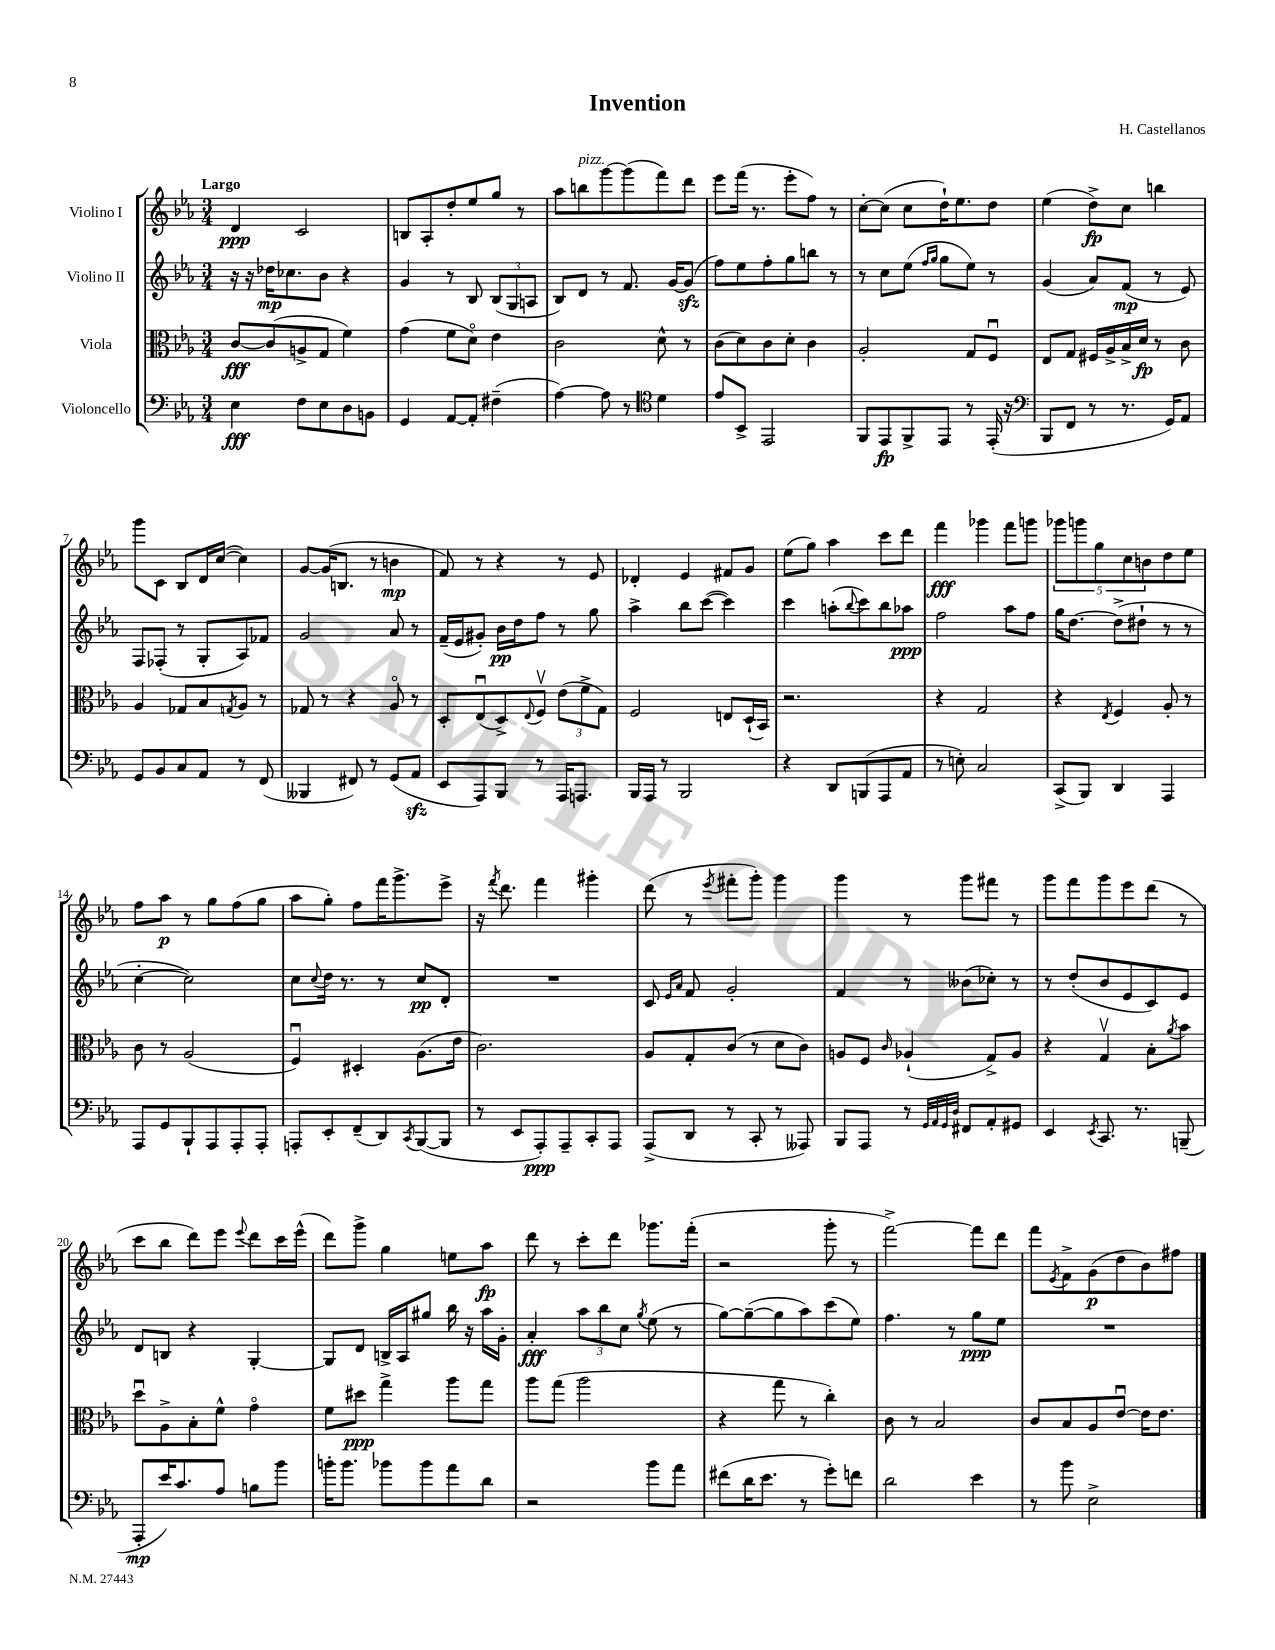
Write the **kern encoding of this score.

**kern	**kern	**kern	**kern
*staff4	*staff3	*staff2	*staff1
*clefF4	*clefC3	*clefG2	*clefG2
*k[b-e-a-]	*k[b-e-a-]	*k[b-e-a-]	*k[b-e-a-]
*M3/4	*M3/4	*M3/4	*M3/4
4E-\	[8c/L	16r	4d/
.	.	16r	.
.	(8c/]	16dd-\LK	.
.	.	8.cc-\	.
8F\L	8A^/	.	2c/
8E-\	8G/J	8b-\J	.
8D\	4f\)	4r	.
8BB\J	.	.	.
=	=	=	=
4GG/	(4g\	4g/	8B/L
.	.	.	8A-'/
[8AA-/L	8f\L	8r	8dd'/
8AA-'/]J	8do\J)	8B-/	8ee-/
(4F#~\	4e-\	(12B-/L	8gg/J
.	.	12G/	.
.	.	.	8r
.	.	12A/J	.
=	=	=	=
[4A-\)	2c\	8B-/L)	8aa-\L
.	.	8d/J	8bb\
8A-\]	.	8r	[8ggg\
8r	.	8.f/	(8ggg\]
*clefC4	*	*	*
4d\	8d^^\	.	8fff\)
.	.	[16g/LK	.
.	8r	(8g/]J	8ddd\J
=	=	=	=
8e-/L	(8c\L	8ff\L)	8eee-\L
8BB-^/J	8d\)	8ee-\	(16fff\Jk
.	.	.	8.r
2EE-/	8c\	8ff'\	.
.	8d'\J	8gg\	8eee-'\L
.	4c\	8bb\J	8ff\J)
.	.	8r	8r
=	=	=	=
8FF/L	2A-'/	8r	[8cc'\L
8EE-/	.	8cc\L	(8cc\]J
8FF^/	.	(8ee-\J	8cc\L
.	.	16qqff/LL	.
.	.	16qqgg/JJ	.
8EE-/J	.	8gg\L	16dd`\K)
.	.	.	8.ee-\
8r	8G/L	8ee-\J)	.
(16EE-'/	8Fu/J	8r	8dd\J
16r	.	.	.
=	=	=	=
*clefF4	*	*	*
8BBB-/L	8E-/L	(4g/	(4ee-\
8FF/J	8G/J	.	.
8r	16F#/LL	8a-/L)	8dd^\L)
.	16A-^/	.	.
8.r	16B-^/	(8f/J	8cc\J
.	16d/JJ	.	.
.	8r	8r	4bb\
16GG/LK)	.	.	.
8AA-/J	8c\	8e-/)	.
=	=	=	=
8GG/L	4A-/	8F/L	8ggg\L
8BB-/	.	(8F-'/J	8c\J
8C/	8G-/L	8r	8B-/L
8AA-/J	8B-/	8G'/L	16d/L
.	.	.	([16cc/JJ
.	8qG/	.	.
8r	8A-/J	8A-/)	4cc\])
(8FF/	8r	8f-/J	.
=	=	=	=
4BBB--/	8G-/	2g/	[8g/L
.	8r	.	(16g/]K
.	.	.	8.B/J
8FF#/)	4r	.	.
8r	.	.	8r
(8GG/L	8A-o/	8a-/	4b\
8AA-/J	8r	8r	.
=	=	=	=
8EE-/L	8D'/L	(16f~/LL	8f/)
.	.	16e-/J	.
8AAA-/)	(8E-u/	8g#'/J)	8r
8BBB-/J	8D^/)	16b-\LL	4r
.	.	16dd\J	.
.	8qqE-/	.	.
8r	8Fv/J	8ff\J	.
16AAA-/LK	(12e-\L	8r	8r
8.AAA/J	.	.	.
.	12f^\	.	.
.	.	8gg\	8e-/
.	12G\J)	.	.
=	=	=	=
16BBB-/LL	2F/	4aa-^\	4d-'/
16AAA-/JJ	.	.	.
8r	.	.	.
2BBB-/	.	8bb-\L	4e-/
.	.	([8ccc\J	.
.	8E/L	4ccc\])	8f#/L
.	(16D`/L	.	8g/J
.	16BB-/JJ)	.	.
=	=	=	=
4r	2.r	4ccc\	(8ee-\L
.	.	.	8gg\J)
8DD/L	.	(8aa'\L	4aa-\
.	.	8qqbb-/	.
(8BBB/	.	8ccc\)	.
8AAA-/	.	8bb-\	8ccc\L
8AA-/J	.	8aa-\J	8ddd\J
=	=	=	=
8r	4r	2ff\	4fff\
8E'\)	.	.	.
2C/	2G/	.	4ggg-\
.	.	8aa-\L	8fff\L
.	.	8ff\J	8ggg\J
=	=	=	=
(8CC^/L	4r	16gg\LK	10ggg-\L
.	.	[8.dd\J	.
.	.	.	10ggg\
8BBB-/J)	.	.	.
.	.	.	10gg\
.	8qE-/	.	.
4DD/	4F/	(8dd^\]L	.
.	.	.	10cc\
.	.	8dd#`\J	.
.	.	.	10b\
4AAA-/	8A-'/	8r	8dd\
.	8r	8r	8ee-\J
=	=	=	=
8AAA-/L	8c\	[4cc'\	8ff\L
8GG/	8r	.	8aa-\J
8BBB-`/	(2A-/	2cc\])	8r
8AAA-/	.	.	8gg\L
8AAA-'/	.	.	(8ff\
8AAA-'/J	.	.	8gg\J
=	=	=	=
8AAA'/L	4Fu/)	8cc\L	8aa-\L
.	.	8qqcc/	.
8EE-'/	.	16dd\Jk	8gg'\J)
.	.	8.r	.
(8FF~/	4D#'/	.	8ff\L
8DD/)	.	8r	16fff\K
.	.	.	8.ggg^\
8qCC/	.	.	.
([8BBB-/	(8.A-\L	8cc/L	.
8BBB-/]J	.	8d'/J	8eee-^\J
.	16e-\Jk	.	.
=	=	=	=
8r	2.c\)	2.r	16r
.	.	.	8qfff/
.	.	.	8.ddd\
8EE-/L	.	.	.
8AAA-'/)	.	.	4fff\
8AAA-~/	.	.	.
8CC'/	.	.	4ggg#'\
8AAA-/J	.	.	.
=	=	=	=
(8AAA-^/L	8A-/L	8c/	(8ddd\
.	.	16qqe-/LL	.
.	.	16qqa-/JJ	.
8DD/J	8G'/	8f/	8r
.	.	.	8qeee-/
8r	(8c/J	2g'/	8fff#'\L
8CC'/	8r	.	8ggg'\J)
8r	8d\L	.	4ggg\
8AAA--/)	8c\J)	.	.
=	=	=	=
8BBB-/L	8A/L	4f/	4ggg\
8AAA-/J	8F/J	.	.
.	16qqc/	.	.
8r	(4A-`/	8r	8r
32qqGG/LLL	.	.	.
32qqAA-/	.	.	.
32qqGG/	.	.	.
32qqD/JJJ	.	.	.
8FF#/L	.	(8b--\L	8ggg\L
8AA-'/	8G^/L)	8cc-'\J)	8fff#\J
8GG#/J	8A-/J	8r	8r
=	=	=	=
4EE-/	4r	8r	8ggg\L
.	.	(8dd'/L	8fff\
8qEE-/	.	.	.
8.CC/	4Gv/	8b-/	8ggg\
.	.	8e-/	8eee-\
8.r	.	.	.
.	8B-'\L	8c/)	(8ddd\J
.	8qa-/	.	.
(8BBB~/	8b-\J	8e-/J	8r
=	=	=	=
8AAA-'/L	8ddu\L	8d/L	8ccc\L
16e-/K)	8A-^\	8B/J	8bb-\J
8.c/	.	.	.
.	8B-'\	4r	8ddd\L)
8A-/J	8f^^\J	.	8eee-\J
.	.	.	8qqeee-/
8B\L	4go\	[4G'/	8ddd\L
8b-\J	.	.	16ccc\L
.	.	.	(16eee-^^\JJ
=	=	=	=
16b'\LK	8f\L	8G/]L	8ddd\L)
8.b\J	.	.	.
.	8dd#\J	8d/J	8ggg^\J
8b-\L	4gg^\	16B^/LL	4gg\
.	.	16A-/J	.
8b-\	.	8gg#/J	.
8a-\	8aa-\L	16bb-\	8ee\L
.	.	16r	.
8d\J	8gg\J	16aa-\LL	8aa-\J
.	.	16g'\JJ	.
=	=	=	=
2r	8aa-\L	4a-'/	8ddd\
.	(8gg\J	.	8r
.	2aa-\	12aa-\L	8ccc'\L
.	.	12bb-\	.
.	.	.	8ddd\J
.	.	12cc\J	.
.	.	8qgg/	.
8b-\L	.	(8ee-\	8.ggg-\L
8a-\J	.	8r	.
.	.	.	(16fff'\Jk
=	=	=	=
(8f#\L	4r	[8gg\L)	2r
16d\K	.	(8gg~\_	.
8.e-\J	.	.	.
.	8gg\	8gg\]	.
8r	8r	8aa-\)	.
8g'\L)	4cc'\)	(8ccc\	8ggg'\
8f\J	.	8ee-\J)	8r
=	=	=	=
2d\	8c\	4.ff\	[2fff^\)
.	8r	.	.
.	2B-/	.	.
.	.	8r	.
4e-\	.	8gg\L	8fff\]L
.	.	8ee-\J	8ddd\J
=	=	=	=
8r	8c/L	2.r	8fff\L
.	.	.	8qe-/
8b-\	8B-/	.	8f^\
2E-^\	8A-/	.	(8g\
.	[8e-u/J	.	8dd\
.	16e-\]LK	.	8b-\)
.	8.e-\J	.	.
.	.	.	8ff#\J
==	==	==	==
*-	*-	*-	*-
